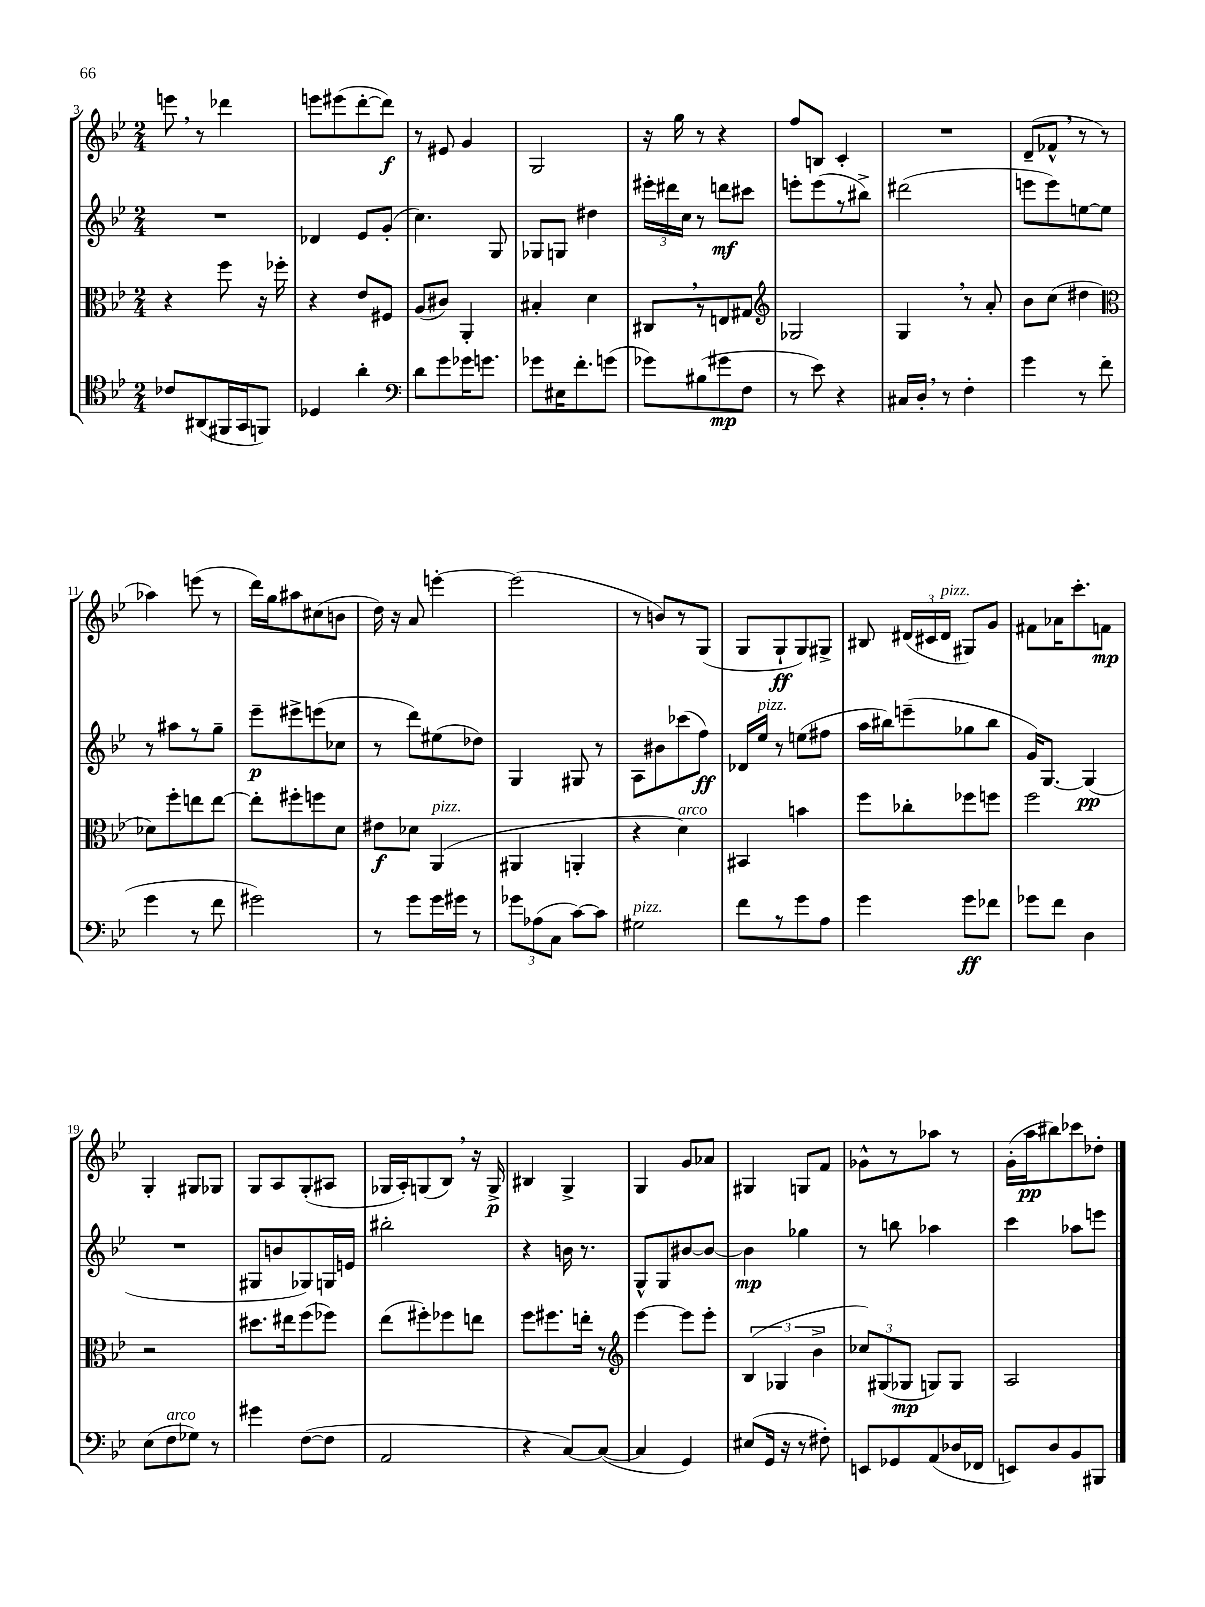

**kern	**dynam	**kern	**dynam	**kern	**dynam	**kern	**dynam
*part4	*part4	*part3	*part3	*part2	*part2	*part1	*part1
*staff4	*staff4	*staff3	*staff3	*staff2	*staff2	*staff1	*staff1
*clefC4	*	*clefC3	*	*clefG2	*	*clefG2	*
*k[b-e-]	*	*k[b-e-]	*	*k[b-e-]	*	*k[b-e-]	*
*M2/4	*	*M2/4	*	*M2/4	*	*M2/4	*
=3	=3	=3	=3	=3	=3	=3	=3
8c-X/L	.	4r	.	2r	.	8eeen,\	.
(8AA#X/	.	.	.	.	.	8r	.
16FF#X/L	.	8ff\	.	.	.	4ddd-X\	.
16GG/J	.	.	.	.	.	.	.
8FFn/J)	.	16r	.	.	.	.	.
.	.	16ff-X'\	.	.	.	.	.
=4	=4	=4	=4	=4	=4	=4	=4
4D-X/	.	4r	.	4d-X/	.	8eeen\L	.
.	.	.	.	.	.	(8eee#X\	.
4a'\	.	8e-/L	.	8e-/L	.	[8ddd'\	.
.	.	8F#X/J	.	(8g'/J	.	8ddd\J])	f
=5	=5	=5	=5	=5	=5	=5	=5
*clefF4	*	*	*	*	*	*	*
8d\L	.	(8A/L	.	4.cc\)	.	8r	.
8g\	.	8c#X/J)	.	.	.	8e#X/	.
16g-X\K	.	4AA'/	.	.	.	4g/	.
8.gn\J	.	.	.	.	.	.	.
.	.	.	.	8G/	.	.	.
=6	=6	=6	=6	=6	=6	=6	=6
8g-X\L	.	4B#X'/	.	8G-X/L	.	2G/	.
16E#X\K	.	.	.	8Gn/J	.	.	.
8.f'\	.	.	.	.	.	.	.
.	.	4d\	.	4dd#X\	.	.	.
(8gn\J	.	.	.	.	.	.	.
=7	=7	=7	=7	=7	=7	=7	=7
8g-X\L)	.	8C#X,/L	.	24eee#X'\LL	.	16r	.
.	.	.	.	24ddd#X\	.	.	.
.	.	.	.	.	.	16gg\	.
.	.	.	.	24cc\JJ	.	.	.
(8B#X\	.	8r	.	8r	.	8r	.
8g#X\	mp	8En/	.	8dddn\L	mf	4r	.
8F\J	.	8G#X/J	.	8ccc#X\J	.	.	.
=8	=8	=8	=8	=8	=8	=8	=8
*	*	*clefG2	*	*	*	*	*
8r	.	2G-X/	.	8eeen'\L	.	8ff/L	.
8e-\)	.	.	.	(8eee\	.	8Bn/J	.
4r	.	.	.	8r	.	4c'/	.
.	.	.	.	8bb#X^\J)	.	.	.
=9	=9	=9	=9	=9	=9	=9	=9
16C#X/LL	.	4G,/	.	(2ddd#X\	.	2r	.
16D',/JJ	.	.	.	.	.	.	.
8r	.	.	.	.	.	.	.
4F'\	.	8r	.	.	.	.	.
.	.	8a'/	.	.	.	.	.
=10	=10	=10	=10	=10	=10	=10	=10
4g\	.	8b-\L	.	8eeen\L	.	(8d~/L	.
.	.	(8cc\J	.	8eee\)	.	8f-X^^,/J	.
8r	.	4dd#X\	.	[8een\	.	8r	.
(8f\	.	.	.	8ee\J]	.	8r	.
!!LO:LB:g=z
=11	=11	=11	=11	=11	=11	=11	=11
*	*	*clefC3	*	*	*	*	*
4g\	.	8d-X\L)	.	8r	.	4aa-X\)	.
.	.	8ff'\	.	8aa#X\L	.	.	.
8r	.	8een\	.	8r	.	(8eeen\	.
8f\	.	[8ee\J	.	8gg~\J	.	8r	.
=12	=12	=12	=12	=12	=12	=12	=12
2g#X\)	.	8ee'\L]	.	8eee-~\L	p	16ddd\LL)	.
.	.	.	.	.	.	16gg\J	.
.	.	8ff#X'\	.	8eee#X^\	.	8aa#X\	.
.	.	8ffn\	.	(8eeen\	.	(8cc#X\	.
.	.	8d\J	.	8cc-X\J	.	8bn\J	.
=13	=13	=13	=13	=13	=13	=13	=13
8r	.	8e#X\L	f	8r	.	16dd\)	.
.	.	.	.	.	.	16r	.
8g\L	.	8d-X\J	.	8ddd\L)	.	8a/	.
!	!	!LO:TX:a:i:t=pizz.	!	!	!	!	!
16g\L	.	(4AA/	.	(8ee#X\	.	[4eeen'\	.
16g#X\JJ	.	.	.	.	.	.	.
8r	.	.	.	8dd-X\J)	.	.	.
=14	=14	=14	=14	=14	=14	=14	=14
12g-X\L	.	4AA#X/	.	4G/	.	(2eee\]	.
(12A-X\	.	.	.	.	.	.	.
12C\J	.	.	.	.	.	.	.
[8c\L)	.	4AAn'/	.	8G#X/	.	.	.
8c\J]	.	.	.	8r	.	.	.
=15	=15	=15	=15	=15	=15	=15	=15
!LO:TX:a:i:t=pizz.	!	!	!	!	!	!	!
2G#X\	.	4r	.	8A\L	.	8r	.
.	.	.	.	8b#X\	.	8bn/L)	.
!	!	!LO:TX:a:i:t=arco	!	!	!	!	!
.	.	4d\)	.	(8ccc-X\	.	8r	.
.	.	.	.	8ff\J)	ff	(8G/J	.
=16	=16	=16	=16	=16	=16	=16	=16
8f\L	.	4BB#X/	.	16d-X/LL	.	8G/L	.
!	!	!	!	!LO:TX:a:i:t=pizz.	!	!	!
.	.	.	.	16ee-/JJ	.	.	.
8r	.	.	.	8r	.	8G`/	ff
8g\	.	4bn\	.	(8een\L	.	8G/)	.
8A\J	.	.	.	8ff#X\J	.	8G#X^/J	.
=17	=17	=17	=17	=17	=17	=17	=17
4g\	.	8ff\L	.	16aa\LL	.	8B#X/	.
.	.	.	.	16bb#X\J)	.	.	.
.	.	8cc-X'\	.	(8eeen~\	.	(24d#X/LL	.
.	.	.	.	.	.	24c#X/	.
!	!	!	!	!	!	!LO:TX:a:i:t=pizz.	!
.	.	.	.	.	.	24d#/JJ	.
8g\L	ff	8ff-X\	.	8gg-X\	.	8G#X/L)	.
8f-X\J	.	8ffn\J	.	8bb#\J	.	8g/J	.
=18	=18	=18	=18	=18	=18	=18	=18
8g-X\L	.	2ff\	.	16g/KL)	.	8f#X\L	.
.	.	.	.	[8.G/J	.	.	.
8f\J	.	.	.	.	.	16a-X\K	.
.	.	.	.	.	.	8.ccc'\	.
4D\	.	.	.	(4G/]	pp	.	.
.	.	.	.	.	.	8fn\J	mp
!!LO:LB:g=z
=19	=19	=19	=19	=19	=19	=19	=19
(8E-\L	.	2r	.	2r	.	4G'/	.
!LO:TX:a:i:t=arco	!	!	!	!	!	!	!
8F\	.	.	.	.	.	.	.
8G-X\J)	.	.	.	.	.	8G#X/L	.
8r	.	.	.	.	.	8G-X/J	.
=20	=20	=20	=20	=20	=20	=20	=20
4g#X\	.	8.dd#X\L	.	8G#X/L	.	8G/L	.
.	.	.	.	8bn/	.	8A/	.
.	.	16ee#X\k	.	.	.	.	.
([8F\L	.	(8ff\	.	8G-X/)	.	(8G'/	.
8F\J]	.	8ff-X\J)	.	16Gn/L	.	8A#X/J	.
.	.	.	.	16en/JJ	.	.	.
=21	=21	=21	=21	=21	=21	=21	=21
2AA/	.	(8ee-\L	.	2bb#X'\	.	16G-X/LL	.
.	.	.	.	.	.	16A'/J)	.
.	.	8ff#X'\)	.	.	.	(8Gn/	.
.	.	8ff-X\	.	.	.	8B-,/J)	.
.	.	8een\J	.	.	.	16r	.
.	.	.	.	.	.	16G^/	p
=22	=22	=22	=22	=22	=22	=22	=22
4r	.	8ff\L	.	4r	.	4B#X/	.
.	.	8.ff#X\	.	.	.	.	.
[8C/L)	.	.	.	16bn\	.	4G^/	.
.	.	16een'\Jk	.	8.r	.	.	.
(8C/J_	.	8r	.	.	.	.	.
=23	=23	=23	=23	=23	=23	=23	=23
*	*	*clefG2	*	*	*	*	*
4C/]	.	[4eee-\	.	8G^^/L	.	4G/	.
.	.	.	.	8G/	.	.	.
4GG/)	.	8eee-\L]	.	[8b#X/	.	8g/L	.
.	.	8eee-'\J	.	8b#/J_	.	8a-X/J	.
=24	=24	=24	=24	=24	=24	=24	=24
(8E#X/L	.	(6B-/	.	4b#\]	mp	4G#X/	.
16GG/Jk	.	.	.	.	.	.	.
.	.	6G-X/	.	.	.	.	.
16r	.	.	.	.	.	.	.
8r	.	.	.	4gg-X\	.	8Gn/L	.
.	.	6b-^\	.	.	.	.	.
8F#X'\)	.	.	.	.	.	8f/J	.
=25	=25	=25	=25	=25	=25	=25	=25
8EEn/L	.	12cc-X/L)	.	8r	.	8g-X^^\L	.
.	.	(12G#X/	.	.	.	.	.
8GG-X/	.	.	.	8bbn\	.	8r	.
.	.	12G-X/J	mp	.	.	.	.
(8AA/	.	8Gn/L)	.	4aa-X\	.	8aa-X\J	.
16D-X/L	.	8G/J	.	.	.	8r	.
16FF-X/JJ	.	.	.	.	.	.	.
=26	=26	=26	=26	=26	=26	=26	=26
8EEn/L)	.	2A/	.	4ccc\	.	(16g'\LL	.
.	.	.	.	.	.	16aa\J	pp
8D/	.	.	.	.	.	8bb#X\)	.
8BB-/	.	.	.	8aa-X\L	.	8ccc-X\	.
8BBB#X/J	.	.	.	8eeen\J	.	8dd-X'\J	.
==	==	==	==	==	==	==	==
*-	*-	*-	*-	*-	*-	*-	*-
